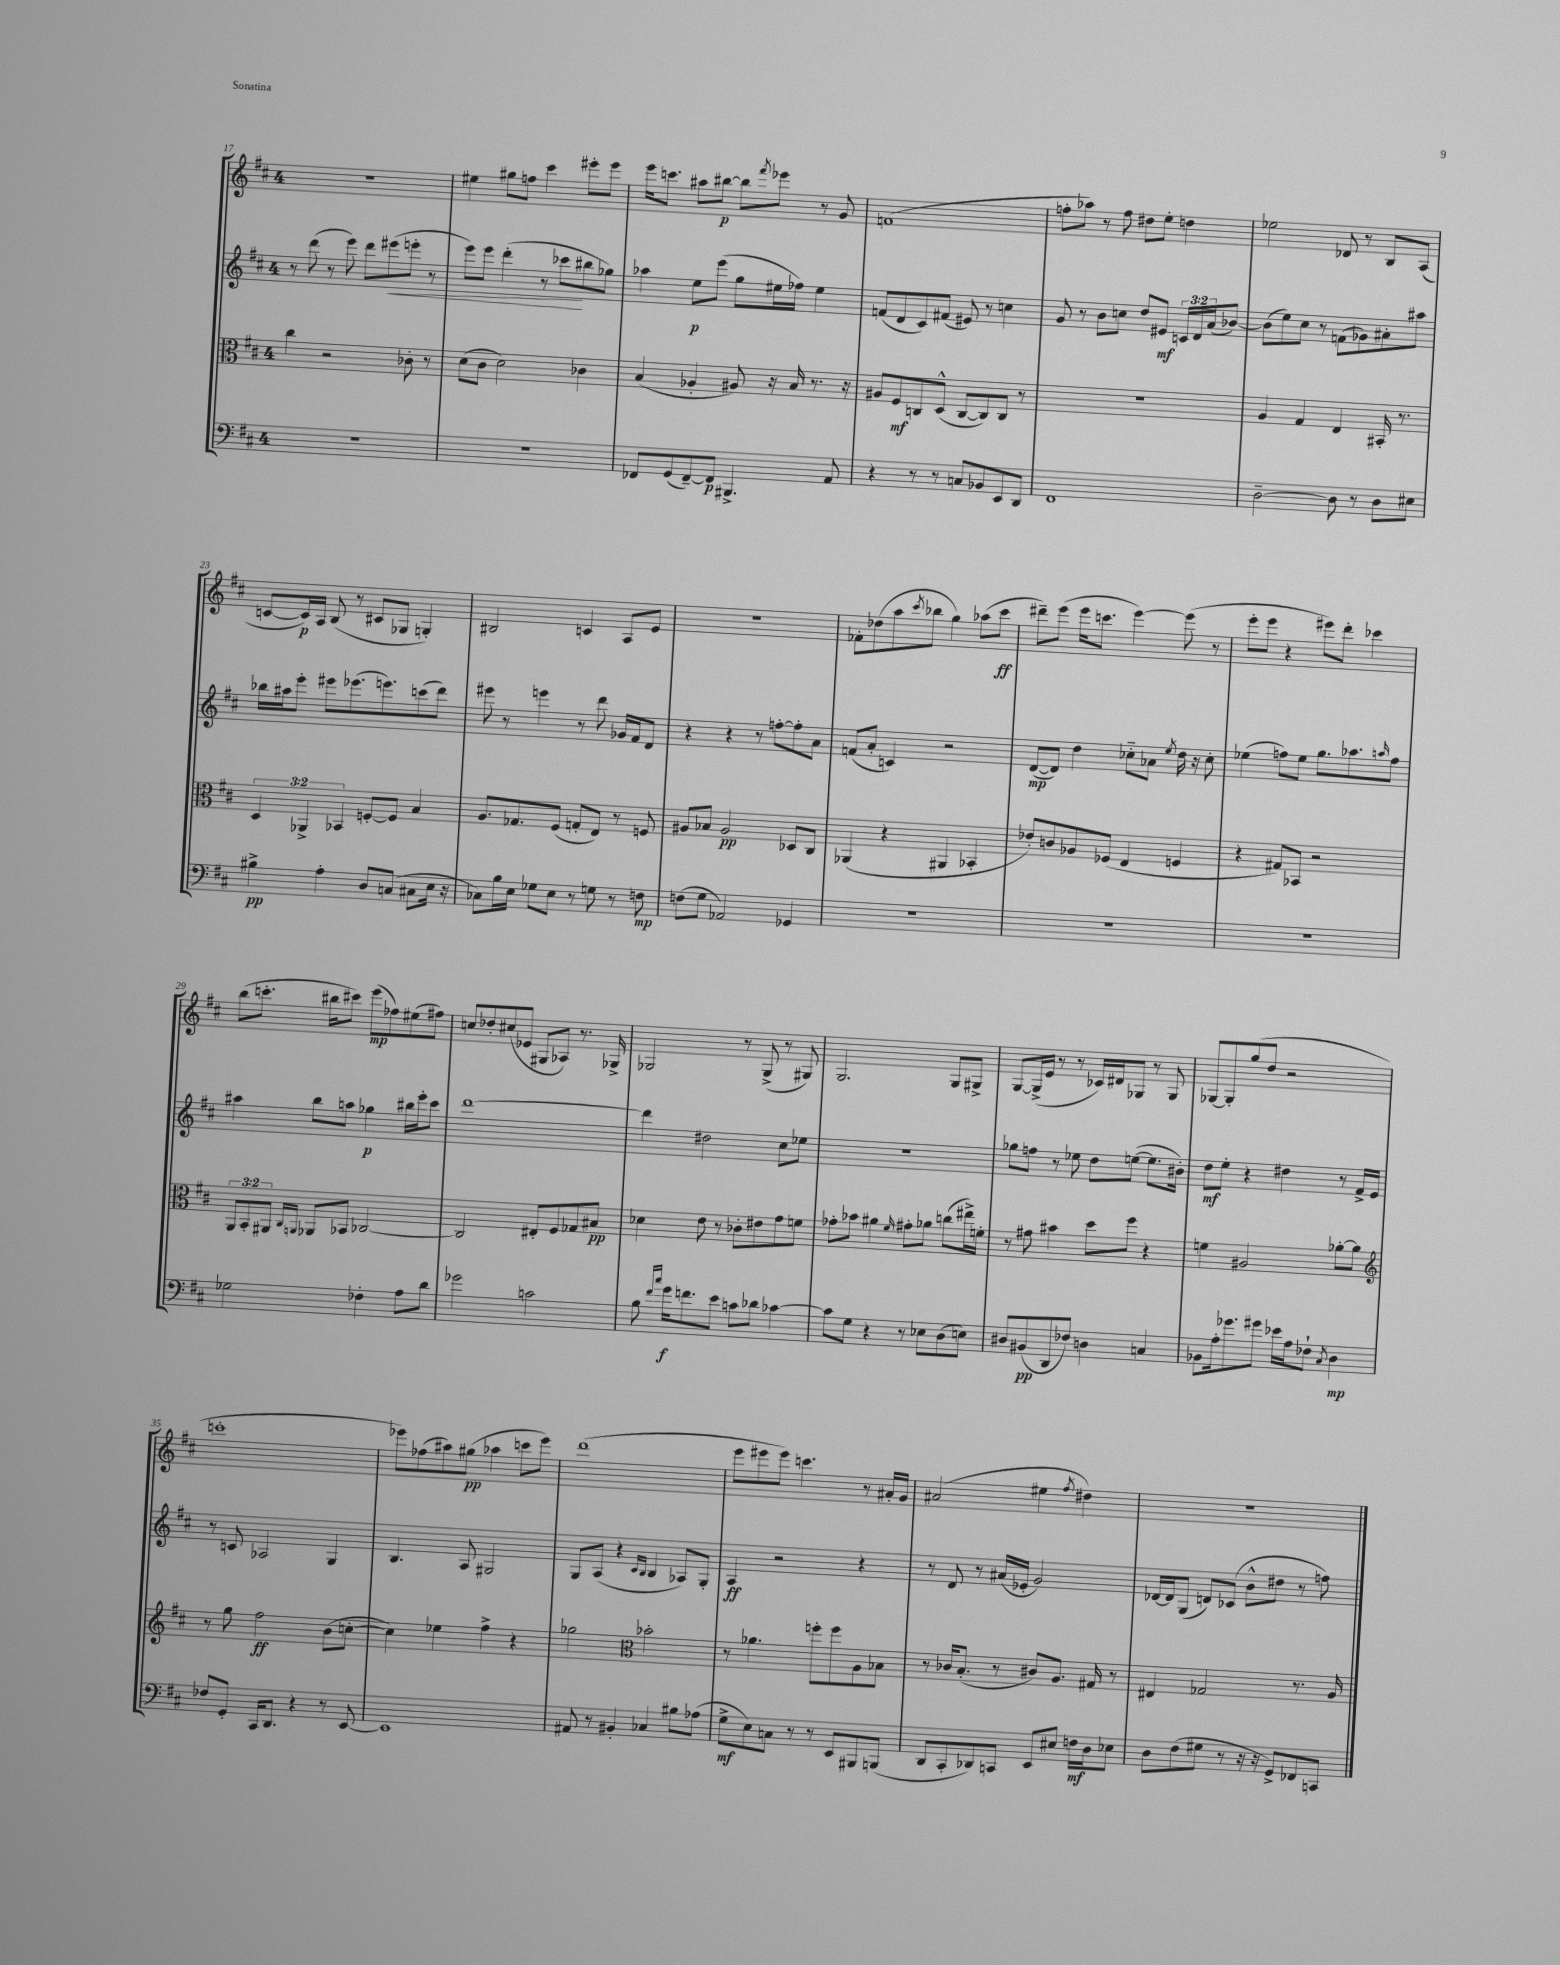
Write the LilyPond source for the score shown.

<<
\new StaffGroup <<
\new Staff = "s0" {
    \clef treble \key d \major \once \override Staff.TimeSignature.style = #'single-digit \time 4/4
    R1 |
    eis''4 gis''8 f''8 cis'''4 eis'''8-. eis'''8 |
    e'''16 c'''8. ais''8 bis''8~\p bis''8 \acciaccatura { fis'''8 } ees'''8 r8 g'8 |
    f'1( |
    f''8-. aes''8) r8 f''8 dis''8 e''8-. d''4 |
    ees''2 des'8 r8 b8 a8( |
    c'8~ c'16\p) a16 b8( r8 cis'8 ges8 g4-.) |
    bis2 c'4 a8 e'8 |
    R1 |
    fes'8-. des''8( a''8 \acciaccatura { cis'''8 } bes''8 g''4) aes''8( cis'''8\ff |
    dis'''8--) e'''8( e'''16 c'''8. e'''4~) e'''8( r8 |
    e'''8-. e'''8 r4 eis'''8) d'''8-. ces'''4 |
    b''8( c'''8.-. bis''16 cis'''8) e'''8\mp( fes''8) eis''8( fis''8) |
    c''8 des''8-. cis''8( ees'8 gis8 aes8) r8. ges16-> |
    ges2 r8 ges8->( r8 gis8) |
    g2. g8 gis8-> |
    g8~ g16->( e'16 r8 r8 ces'16) dis'16 ges8 r8 ges8 |
    ges8~ ges8-. g''8( d''8 r2 |
    c'''1-. |
    ees'''8) fes''8( ais''8) gis''8\pp( aes''4 c'''8 ees'''8) |
    d'''1( |
    e'''8 eis'''8 eis'''8) c'''4. r8 ais'16-. g'16 |
    ais'2( eis''4 \acciaccatura { fis''8 } dis''4) |
    R1 \bar "|." |
}
\new Staff = "s1" {
    \clef treble \key d \major \once \override Staff.TimeSignature.style = #'single-digit \time 4/4 \override Staff.TupletNumber.text = #tuplet-number::calc-fraction-text
    r8 d'''8( r8 e'''8) d'''8 eis'''8\<( e'''8-. r8 |
    e'''8) e'''8 d'''4-.( r8 ces'''8\! bis''8 ges''8) |
    aes''4 e''8\p e'''8( g''8 eis''16 fes''16) eis''4 |
    f'8( d'8 cis'8) fis'8( eis'8) r8 c''4 |
    g'8 r8 b'8 c''8 d''8 eis'8\mf \tuplet 3/2 { c'16 d'16 a'16( } bes'8~) |
    bes'8( e''8) cis''8 r8 f'8( ges'8) ais'8-. ais''8 |
    bes''16 ais''16 e'''8-. eis'''8 ees'''8.( e'''8.) c'''8( d'''8) |
    eis'''8 r8 e'''4 r8 d'''8 ges'16 fis'16 d'8 |
    r4 r4 r8 f''8~-. f''8-. a'8 |
    f'8( a'8-. c'4) r2 |
    d'8~\mp( d'8) d''4 ces''8-_ aes'8 \acciaccatura { e''8 } d''16 r16 ces''8-. |
    ees''4( f''8) ees''8 g''8. aes''8. \grace { a''16 } f''8 |
    ais''4 b''8 a''8 ges''4\p bis''16 e'''16-. cis'''8 |
    d'''1~ |
    d'''4 dis''2 cis''8 ees''8 |
    R1 |
    ges''8 f''8 r8 ees''8 d''8 e''8~( e''8. bis'16-.) |
    d''8\mf e''8-. r4 dis''4 r8 fis'16-> e'16 |
    r8 c'8 aes2 g4 |
    b4. a8 gis2 |
    g8 a8( r4 \grace { cis'16 b16 } b4 aes8) g8-. |
    a4\ff r2 r4 |
    r8 d'8 r8 ais'16( ees'16-. g'2) |
    des'16~ des'16 g8( d'8) ces'8( b'8-^ dis''8 r8 f''8) \bar "|." |
}
\new Staff = "s2" {
    \clef alto \key d \major \once \override Staff.TimeSignature.style = #'single-digit \time 4/4 \override Staff.TupletNumber.text = #tuplet-number::calc-fraction-text
    cis''4 r2 ces'8-. r8 |
    d'8( cis'8 d'2) ces'4 |
    b4( aes4-. ais8) r16 b16 r8. r16 |
    ais8 fis8\mf c8 d8-^( c8~ c8) c8 r8 |
    R1 |
    a4 g4 e4 bis,16-. r8. |
    \tuplet 3/2 { d4 aes,4-> bes,4 } f8~-. f8 b4 |
    a8. ges8. fis8( g8-. e8) r8 f8 |
    ais8 bes8 ais2\pp des8 cis8 |
    aes,4( r4 ais,4 bes,4-. |
    ees'8-.) c'8 aes8 fes8( e4 f4 |
    r4 gis8) bes,8 r2 |
    \tuplet 3/2 { a,8 b,8-. ais,8 } \grace { cis16 a,16 } aes,8 bes,8 ces2~ |
    ces2 eis8-. fis8 ges8 bis8\pp |
    des'4 e'8 r8 ces'8-. eis'8 g'8 f'8 |
    ges'8-. bes'8 ais'4 \grace { fis'16 } gis'8-. aes'8 c''8( eis''16->) f'16-. |
    r8 gis'8 bis'4 d''8 fis''8 r4 |
    f'4 ais2 aes'8~-. aes'8 |
    \clef treble r8 g''8 fis''2\ff b'8( c''8~-. |
    c''4) ees''4 fis''4-> r4 |
    ges''2 \clef alto bes'2-. |
    r8 aes'4. f''8-. f''8 a8 bes8 |
    r8 ces'16 b8.-.( r8 cis'8) a8. gis16 r8 |
    eis4 ges2 r8. a16 \bar "|." |
}
\new Staff = "s3" {
    \clef bass \key d \major \once \override Staff.TimeSignature.style = #'single-digit \time 4/4
    R1 |
    R1 |
    fes,8 g,8( fes,8~--) fes,8\p bis,,4.-> a,8 |
    r4 r8 r8 c8 bes,8 e,8 d,8 |
    fis,1 |
    d2~-- d8 r8 d8 eis8 |
    bis4->\pp a4-. d8 c8( cis8 e16 r16 |
    ces8) b16 e16 ges8 e8 r8 g8 r8 f8\mp |
    f8( g8 aes,2) ges,4 |
    R1 |
    R1 |
    R1 |
    ges2 fes4-. a8 d'8 |
    ges'2 c'2 |
    b8 \grace { fis'16 cis''16 } g'16\f f'8. e'8 c'8 des'8 ces'4~ |
    ces'8 g8 r4 r8 ees8 d8( e8) |
    dis8 bis,8\pp( d,8 fes8) d4 c4 |
    bes,8 a16-. ges'8. gis'8 ees'16 a16 fes8-! \acciaccatura { cis8 } d4\mp |
    fes8 g,8-. cis,16 d,8. r4 r8 e,8~ |
    e,1 |
    ais,8 r8 bis,4-. ces4 bis8 aes8( |
    g8->\mf e8) c8 r8 r8 e,8 bis,,8 b,,8( |
    d,8 cis,8-. des,8) c,8 e,8 eis8 f16\mf d16 ees8 |
    d8 fis8( gis8 r8 r16 r16 g,8->) fes,8 c,8 \bar "|." |
}
>>
>>
\layout { \context { \Score currentBarNumber = #17 } }
